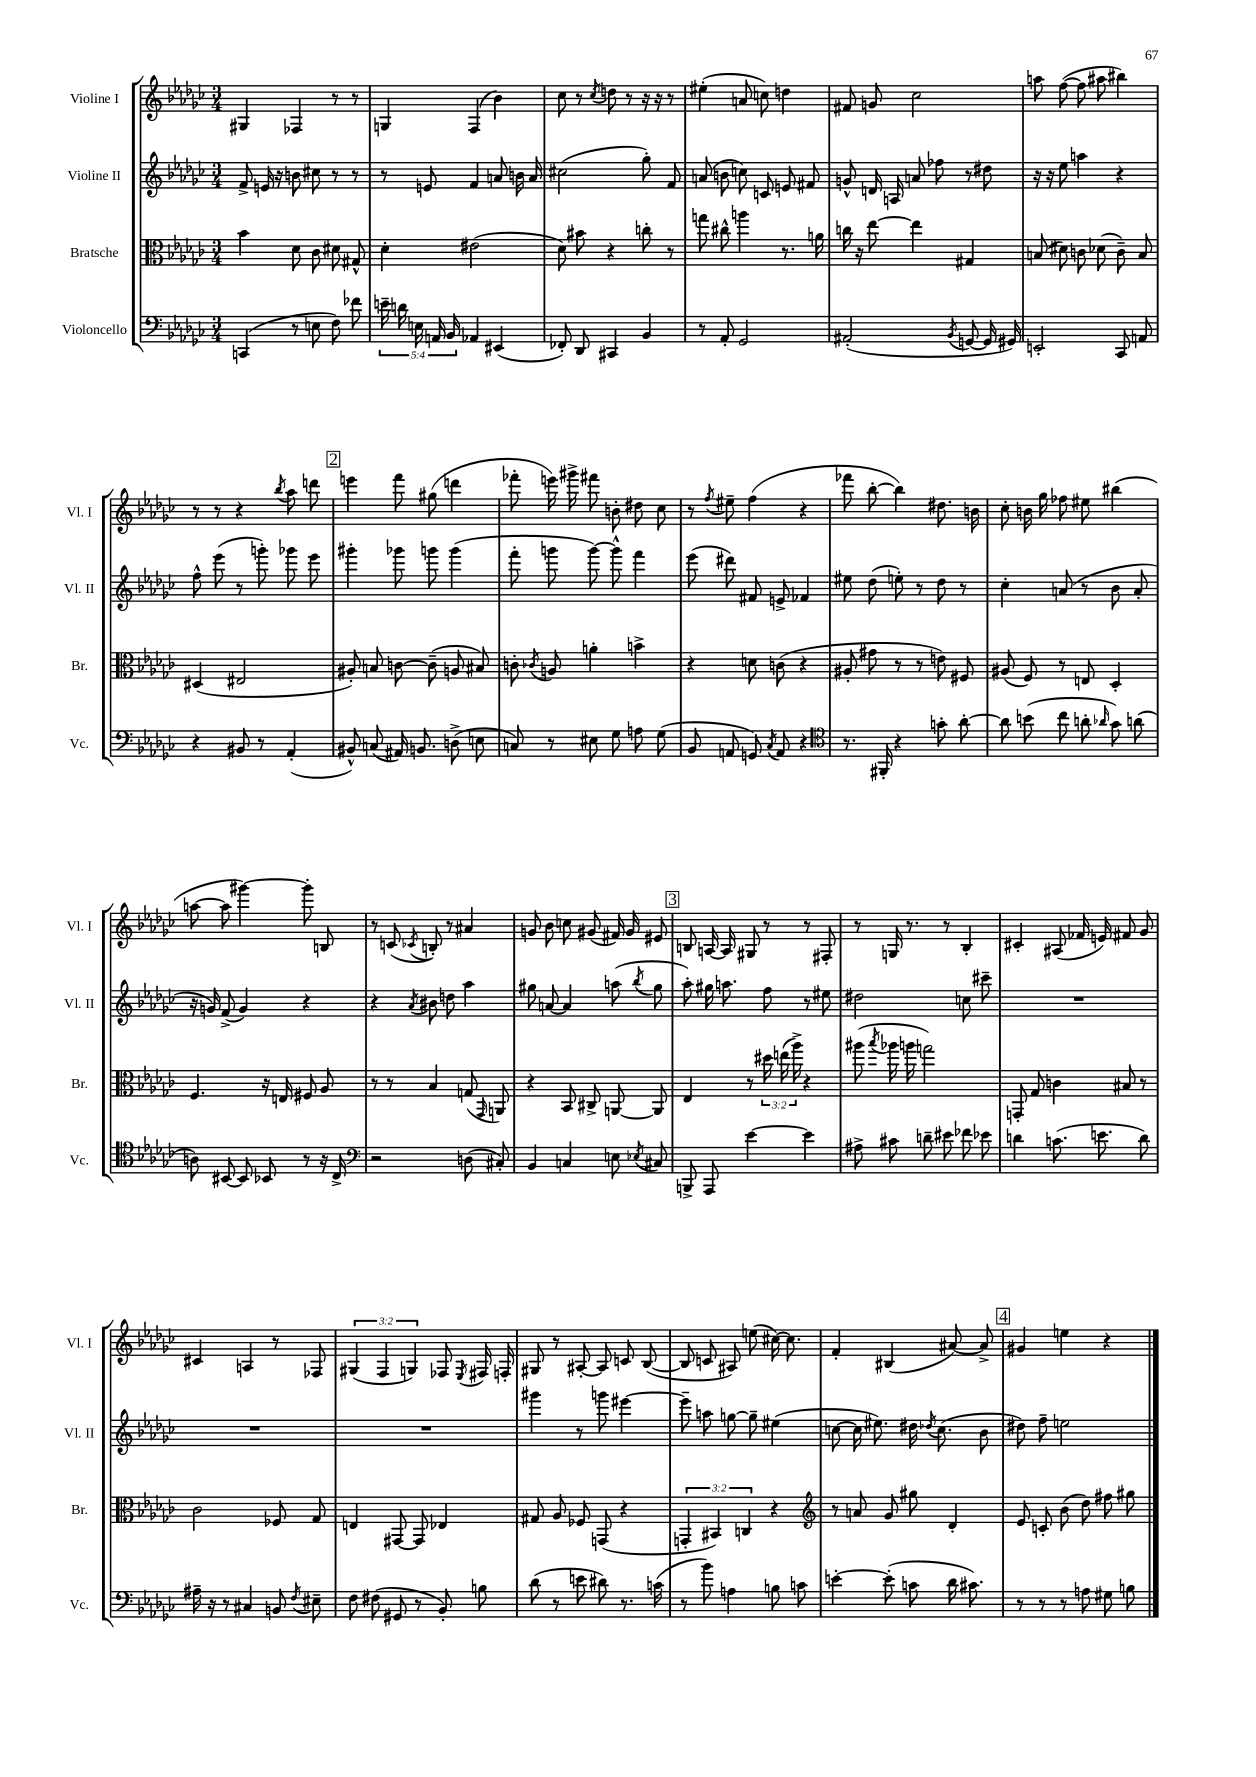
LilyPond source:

<<
\new StaffGroup <<
\new Staff = "s0" \with { instrumentName = "Violine I" shortInstrumentName = "Vl. I" } {
    \clef treble \key ges \major \numericTimeSignature \time 3/4 \override Staff.TupletNumber.text = #tuplet-number::calc-fraction-text
    \autoBeamOff gis4 fes4 r8 r8 |
    g4 f4( bes'4) |
    ces''8 r8 \acciaccatura { ces''8 } d''8 r8 r16 r16 r8 |
    eis''4-.( a'8 c''8) d''4 |
    fis'8 g'8 ces''2 |
    a''8 f''8~( f''8 ais''8 bis''4) |
    r8 r8 r4 \acciaccatura { bes''8 } aes''8 d'''8 |
    \mark \markup { \box "2" } e'''4 f'''8 gis''8( d'''4 |
    fes'''8-. e'''16) gis'''16-> fis'''8 b'8-. dis''8 ces''8 |
    r8 \acciaccatura { f''8 } eis''8-- f''4( r4 |
    fes'''8 bes''8~-. bes''4) dis''8. b'16 |
    ces''8-. b'16 ges''16 fes''8 eis''8 bis''4( |
    a''8~ a''8 gis'''4~) gis'''8-. b8 |
    r8 c'8( \acciaccatura { ces'8 } b8-.) r8 ais'4 |
    g'8 bes'8 c''8 gis'8( fis'16) gis'16 eis'8 |
    \mark \markup { \box "3" } b8 a16~ a16 gis8 r8 r8 fis8-. |
    r8 g16 r8. r8 bes4-. |
    cis'4-. ais8( fes'16 e'16) fis'8 ges'8 |
    cis'4 a4 r8 fes8 |
    \tuplet 3/2 { gis4( f4 g4) } fes8 \acciaccatura { ees8 } fis16 f16-. |
    gis8 r8 ais8~-. ais8 c'8 bes8~( |
    bes8 c'8 ais8) e''8( cis''16~) cis''8. |
    f'4-. bis4( ais'8~) ais'8-> |
    \mark \markup { \box "4" } gis'4 e''4 r4 \bar "|." |
}
\new Staff = "s1" \with { instrumentName = "Violine II" shortInstrumentName = "Vl. II" } {
    \clef treble \key ges \major \numericTimeSignature \time 3/4
    \autoBeamOff f'8-> e'16 r16 b'8 cis''8 r8 r8 |
    r8 e'8 f'4 a'8 b'16 a'16 |
    cis''2( ges''8-.) f'8 |
    a'8( b'8 c''8) c'8 e'8 fis'8 |
    g'8-^ d'16 a16 a'8 fes''8 r8 dis''8 |
    r16 r16 ees''8 a''4 r4 |
    f''8-^ ees'''8( r8 g'''8-.) ges'''8 ees'''8 |
    \mark \markup { \box "2" } gis'''4-. ges'''8 g'''8 g'''4( |
    f'''8-. g'''8 g'''8~) g'''8-^ f'''4 |
    ees'''8( dis'''8) fis'8 e'8-> fes'4 |
    eis''8 des''8( e''8-.) r8 des''8 r8 |
    ces''4-. a'8( r8 bes'8 a'8-. |
    r16 g'16) f'8->( g'4) r4 |
    r4 \acciaccatura { aes'8 } bis'8 d''8 aes''4 |
    gis''8 a'8~ a'4 a''8( \acciaccatura { bes''8 } gis''8 |
    \mark \markup { \box "3" } aes''8-.) gis''16 a''8. f''8 r8 eis''8 |
    dis''2 c''8 cis'''8-- |
    R2. |
    R2. |
    R2. |
    gis'''4 r8 g'''8 eis'''4~ |
    eis'''8-- a''8 g''8~ g''8-- eis''4( |
    c''8~ c''16 eis''8.) dis''16 \acciaccatura { des''8 } c''8.( bes'8 |
    \mark \markup { \box "4" } dis''8) f''8-- e''2 \bar "|." |
}
\new Staff = "s2" \with { instrumentName = "Bratsche" shortInstrumentName = "Br." } {
    \clef alto \key ges \major \numericTimeSignature \time 3/4 \override Staff.TupletNumber.text = #tuplet-number::calc-fraction-text
    \autoBeamOff bes'4 des'8 ces'8 dis'8 gis8-^ |
    des'4-. eis'2( |
    des'8) bis'8 r4 c''8-. r8 |
    g''8 cis''8-^ a''4 r8. a'16 |
    c''16 r16 ees''8~ ees''4 gis4 |
    b8( dis'8) c'8 des'8( c'8--) b8 |
    dis4( eis2 |
    \mark \markup { \box "2" } ais8-.) b8 c'8~ c'8--( a8 bis8) |
    c'8-. \acciaccatura { ces'8 } a8 a'4-. b'4-> |
    r4 d'8 c'8( r4 |
    ais8-. gis'8 r8 r8 e'8) fis8 |
    ais8( f8) r8 e8 des4-. |
    f4. r16 e16 fis8 aes8 |
    r8 r8 bes4 g8( \grace { ges,16 } a,8) |
    r4 bes,8 cis8-> a,8~ a,8 |
    \mark \markup { \box "3" } ees4 r8 \tuplet 3/2 { dis''16 e''16( aes''16->) } r4 |
    ais''8( \acciaccatura { bes''8 } aes''16 a''16 g''2) |
    g,8-. ges8 c'4 bis8 r8 |
    ces'2 fes8 ges8 |
    e4 gis,8~ gis,8 ees4 |
    gis8 aes8 fes8 g,8( r4 |
    \tuplet 3/2 { g,4-. bis,4) c4 } r4 |
    \clef treble r8 a'8 ges'8 gis''8 des'4-. |
    \mark \markup { \box "4" } ees'8 c'8-. bes'8( des''8) fis''8 gis''8 \bar "|." |
}
\new Staff = "s3" \with { instrumentName = "Violoncello" shortInstrumentName = "Vc." } {
    \clef bass \key ges \major \numericTimeSignature \time 3/4 \override Staff.TupletNumber.text = #tuplet-number::calc-fraction-text
    \autoBeamOff c,4( r8 e8 f8) fes'8 |
    \tuplet 5/4 { e'16-- d'16 e16 a,16 bes,16 } aes,4 eis,4( |
    fes,8-.) des,8 cis,4 bes,4 |
    r8 aes,8-. ges,2 |
    ais,2-.( \acciaccatura { bes,8 } g,8~ g,16 gis,16) |
    e,2-. ces,8 a,8 |
    r4 bis,8 r8 aes,4-.( |
    \mark \markup { \box "2" } bis,8-^) c8( ais,16) b,8. d8->( e8 |
    c8) r8 eis8 ges8 a8 ges8( |
    bes,8 a,8 g,8) \acciaccatura { ces8 } a,8 r4 |
    \clef tenor r8. fis,16-. r4 g'8-. aes'8~-. |
    aes'8 b'8( ces''8 a'8-. \grace { aes'16 } ges'8) a'8( |
    a8) bis,8~ bis,8 bes,8 r8 r16 ces16-> |
    \clef bass r2 d8( cis8-.) |
    bes,4 c4 e8 \acciaccatura { ees8 } cis8 |
    \mark \markup { \box "3" } b,,8-> aes,,8 ees'4~ ees'4 |
    ais8-> cis'8 d'8-- eis'8 fes'8 ees'8 |
    d'4 c'8.( e'8. d'8) |
    ais16-- r16 r8 cis4 b,8 \acciaccatura { f8 } eis8-- |
    f8 fis8( gis,8 r8 bes,8-.) b8 |
    des'8( r8 e'8 dis'8) r8. c'16( |
    r8 bes'8) a4 b8 c'8 |
    e'4~-. e'8-.( c'8 des'16 cis'8.) |
    \mark \markup { \box "4" } r8 r8 r8 a8 gis8 b8 \bar "|." |
}
>>
>>
\layout { \context { \Score \remove "Bar_number_engraver" } }
